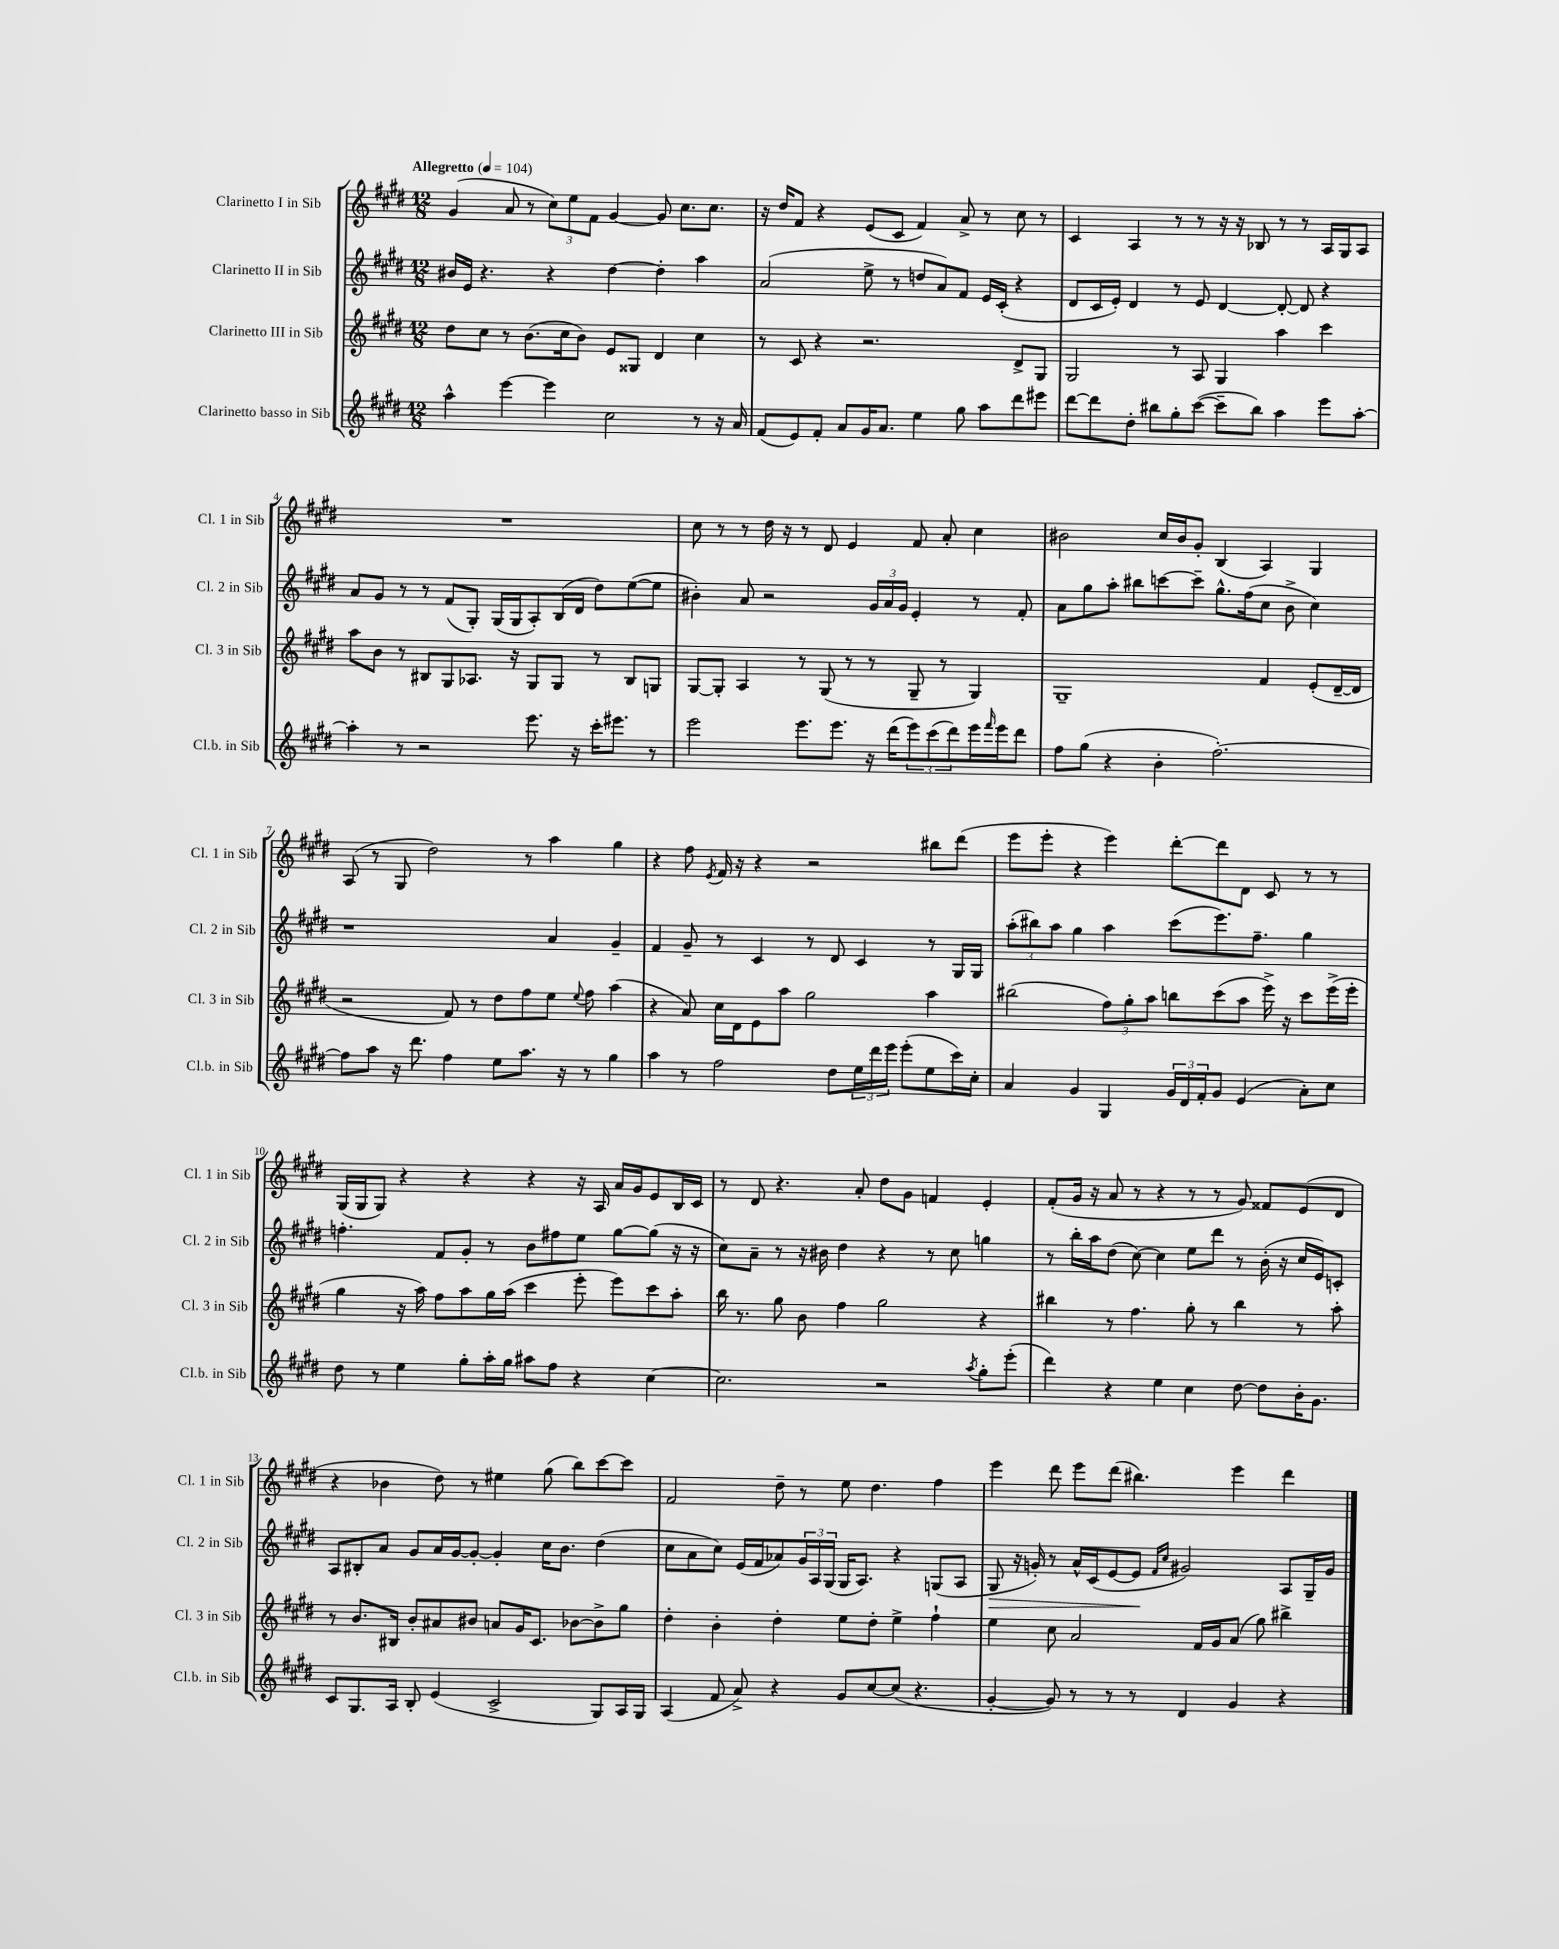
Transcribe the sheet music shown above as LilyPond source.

<<
\new StaffGroup <<
\new Staff = "s0" \with { instrumentName = "Clarinetto I in Sib" shortInstrumentName = "Cl. 1 in Sib" } {
    \clef treble \key e \major \numericTimeSignature \time 12/8 \tempo "Allegretto" 4 = 104
    gis'4( a'8 r8 \tuplet 3/2 { cis''8) e''8 fis'8 } gis'4~ gis'8 cis''8. cis''8. |
    r16 dis''16 fis'8 r4 e'8( cis'8 fis'4) a'8-> r8 cis''8 r8 |
    cis'4 a4 r8 r8 r16 r16 bes8 r8 r8 a16 gis16 a8 |
    R1. |
    cis''8 r8 r8 dis''16 r16 r8 dis'8 e'4 fis'8 a'8-. cis''4 |
    bis'2 cis''16 bis'16 gis'8-. b4( a4) gis4 |
    a8( r8 gis8 dis''2) r8 a''4 gis''4 |
    r4 fis''8 \acciaccatura { e'8 } fis'16 r16 r4 r2 bis''8 dis'''8( |
    e'''8 e'''8-. r4 e'''4) dis'''8~-. dis'''8 dis'8 cis'8 r8 r8 |
    gis16( gis16 gis8) r4 r4 r4 r16 a16 a'16 gis'16 e'8 b16 cis'16 |
    r8 dis'8 r4. a'8-. dis''8 gis'8 f'4 e'4-. |
    fis'8-.( gis'16 r16 a'8 r8 r4 r8 r8 gis'8) fisis'8 e'8( dis'8 |
    r4 bes'4 dis''8) r8 eis''4 gis''8( b''8) cis'''8~ cis'''8 |
    fis'2 dis''8-- r8 e''8 dis''4. fis''4 |
    e'''4 dis'''8 e'''8 dis'''8( bis''4.) e'''4 dis'''4 \bar "|." |
}
\new Staff = "s1" \with { instrumentName = "Clarinetto II in Sib" shortInstrumentName = "Cl. 2 in Sib" } {
    \clef treble \key e \major \numericTimeSignature \time 12/8
    bis'16 e'16 r4. r4 dis''4~ dis''4-. a''4 |
    a'2( e''8-> r8 d''8 a'8) fis'8 e'16 cis'16-.( r4 |
    dis'8 cis'16 e'16-.) dis'4 r8 e'8 dis'4~ dis'8~-. dis'8 r4 |
    a'8 gis'8 r8 r8 fis'8( gis8-.) gis16( gis16 a8-.) b16( dis'16 dis''8) e''8~( e''8 |
    bis'4-.) a'8 r2 \tuplet 3/2 { gis'16 a'16 gis'16 } e'4-. r8 fis'8-. |
    a'8 gis''8 a''8-. bis''8 c'''8~ c'''8-- gis''8.-^ fis''16( cis''8 b'8-> cis''4) |
    r1 a'4 gis'4-- |
    fis'4 gis'8-- r8 cis'4 r8 dis'8 cis'4 r8 gis16 gis16 |
    \tuplet 3/2 { a''8-.( bis''8) a''8 } gis''4 a''4 cis'''8( e'''8.) fis''8.-- gis''4 |
    f''4.-. fis'8 gis'8-. r8 b'8 fis''8 e''8 gis''8~ gis''8( r16 r16 |
    cis''8) a'8-- r8 r16 bis'16 dis''4 r4 r8 cis''8 g''4 |
    r8 b''16-. a''16 dis''8( cis''8~) cis''4 e''8 dis'''8 r8 b'16-.( r16 cis''16 e'16) c'8-. |
    a8 bis8-. a'8 gis'8 a'16 gis'16~ gis'8~-. gis'4-. cis''16 b'8. dis''4( |
    cis''8 a'8 cis''8) e'16( fis'16 aes'8) \tuplet 3/2 { gis'16 a16 gis16( } gis16 a8.) r4 g8( a8 |
    gis8\> r16 g'16-.) r8 a'16-^ cis'16( e'8~ e'8\! \grace { fis'16 cis''16 } gis'2) a8 gis16-- gis'16 \bar "|." |
}
\new Staff = "s2" \with { instrumentName = "Clarinetto III in Sib" shortInstrumentName = "Cl. 3 in Sib" } {
    \clef treble \key e \major \numericTimeSignature \time 12/8
    dis''8 cis''8 r8 b'8.( cis''16 b'8) e'8 gisis8 dis'4 cis''4 |
    r8 cis'8 r4 r2. dis'8-> gis8 |
    gis2 r8 a8 gis4 a''4 cis'''4 |
    a''8 b'8 r8 bis8 gis8 aes8. r16 gis8 gis8 r8 bis8 g8 |
    gis8~ gis8-. a4 r8 gis8( r8 r8 gis8-- r8 gis4) |
    gis1-- fis'4 e'8-.( dis'16~-- dis'16 |
    r2 fis'8) r8 dis''8 fis''8 e''8 \appoggiatura { e''8 } fis''8 a''4( |
    r4 a'8) cis''16 dis'16 e'8 a''8 gis''2 a''4 |
    bis''2( \tuplet 3/2 { fis''8) gis''8-. a''8 } b''8 cis'''8( a''8 e'''16->) r16 cis'''8 e'''16->( e'''16-. |
    gis''4 r16 a''16) fis''8 a''8 gis''16 a''16( cis'''4 e'''8-. e'''8) cis'''8 a''8-. |
    b''16 r8. gis''8 b'8 fis''4 gis''2 r4 |
    bis''4 r8 fis''4. gis''8-. r8 bis''4 r8 a''8-. |
    r8 b'8. bis16 b'8-. ais'8 bis'8 a'8 gis'16 cis'8. bes'8~ bes'8-> gis''8 |
    dis''4-. b'4-. dis''4-. e''8 dis''8-. e''4-> fis''4-! |
    e''4 cis''8 a'2 fis'16 gis'16 a'8( gis''8) bis''4-> \bar "|." |
}
\new Staff = "s3" \with { instrumentName = "Clarinetto basso in Sib" shortInstrumentName = "Cl.b. in Sib" } {
    \clef treble \key e \major \numericTimeSignature \time 12/8
    a''4-^ e'''4~ e'''4 cis''2 r8 r16 a'16 |
    fis'8( e'8) fis'8-. a'8 gis'16 a'8. e''4 gis''8 a''8 dis'''8 eis'''8 |
    dis'''8~ dis'''8 dis''8-. bis''8 gis''8-. cis'''8~( cis'''8-- bis''8) a''4 e'''8 a''8~-. |
    a''4-. r8 r2 e'''8. r16 cis'''16-. eis'''8. r8 |
    e'''2 e'''8. e'''8. r16 dis'''16( \tuplet 3/2 { e'''8) cis'''8( dis'''8) } e'''16 \grace { fis'''16 } e'''16 dis'''8 |
    fis''8 gis''8( r4 b'4-. fis''2.~-.) |
    fis''8 a''8 r16 dis'''8. fis''4 e''8 a''8. r16 r8 gis''4 |
    a''4 r8 fis''2 dis''8 \tuplet 3/2 { e''16 dis'''16 e'''16 } e'''8-.( e''8 cis'''16) cis''16-. |
    a'4 gis'4 gis4 \tuplet 3/2 { gis'16 dis'16 fis'16-. } gis'8 e'4( a'8-.) cis''8 |
    dis''8 r8 e''4 gis''8-. a''16-. gis''16 ais''8 fis''8 r4 cis''4~ |
    cis''2. r2 \acciaccatura { a''8 } gis''8-. e'''8-.( |
    dis'''4) r4 e''4 cis''4 dis''8~ dis''8 b'16-. gis'8. |
    cis'8 gis8. a16 b8-. e'4( cis'2-> gis8) a16 gis16 |
    a4( fis'8 a'8->) r4 gis'8 cis''8~ cis''8( r4. |
    gis'4~-. gis'8) r8 r8 r8 dis'4 gis'4 r4 \bar "|." |
}
>>
>>
